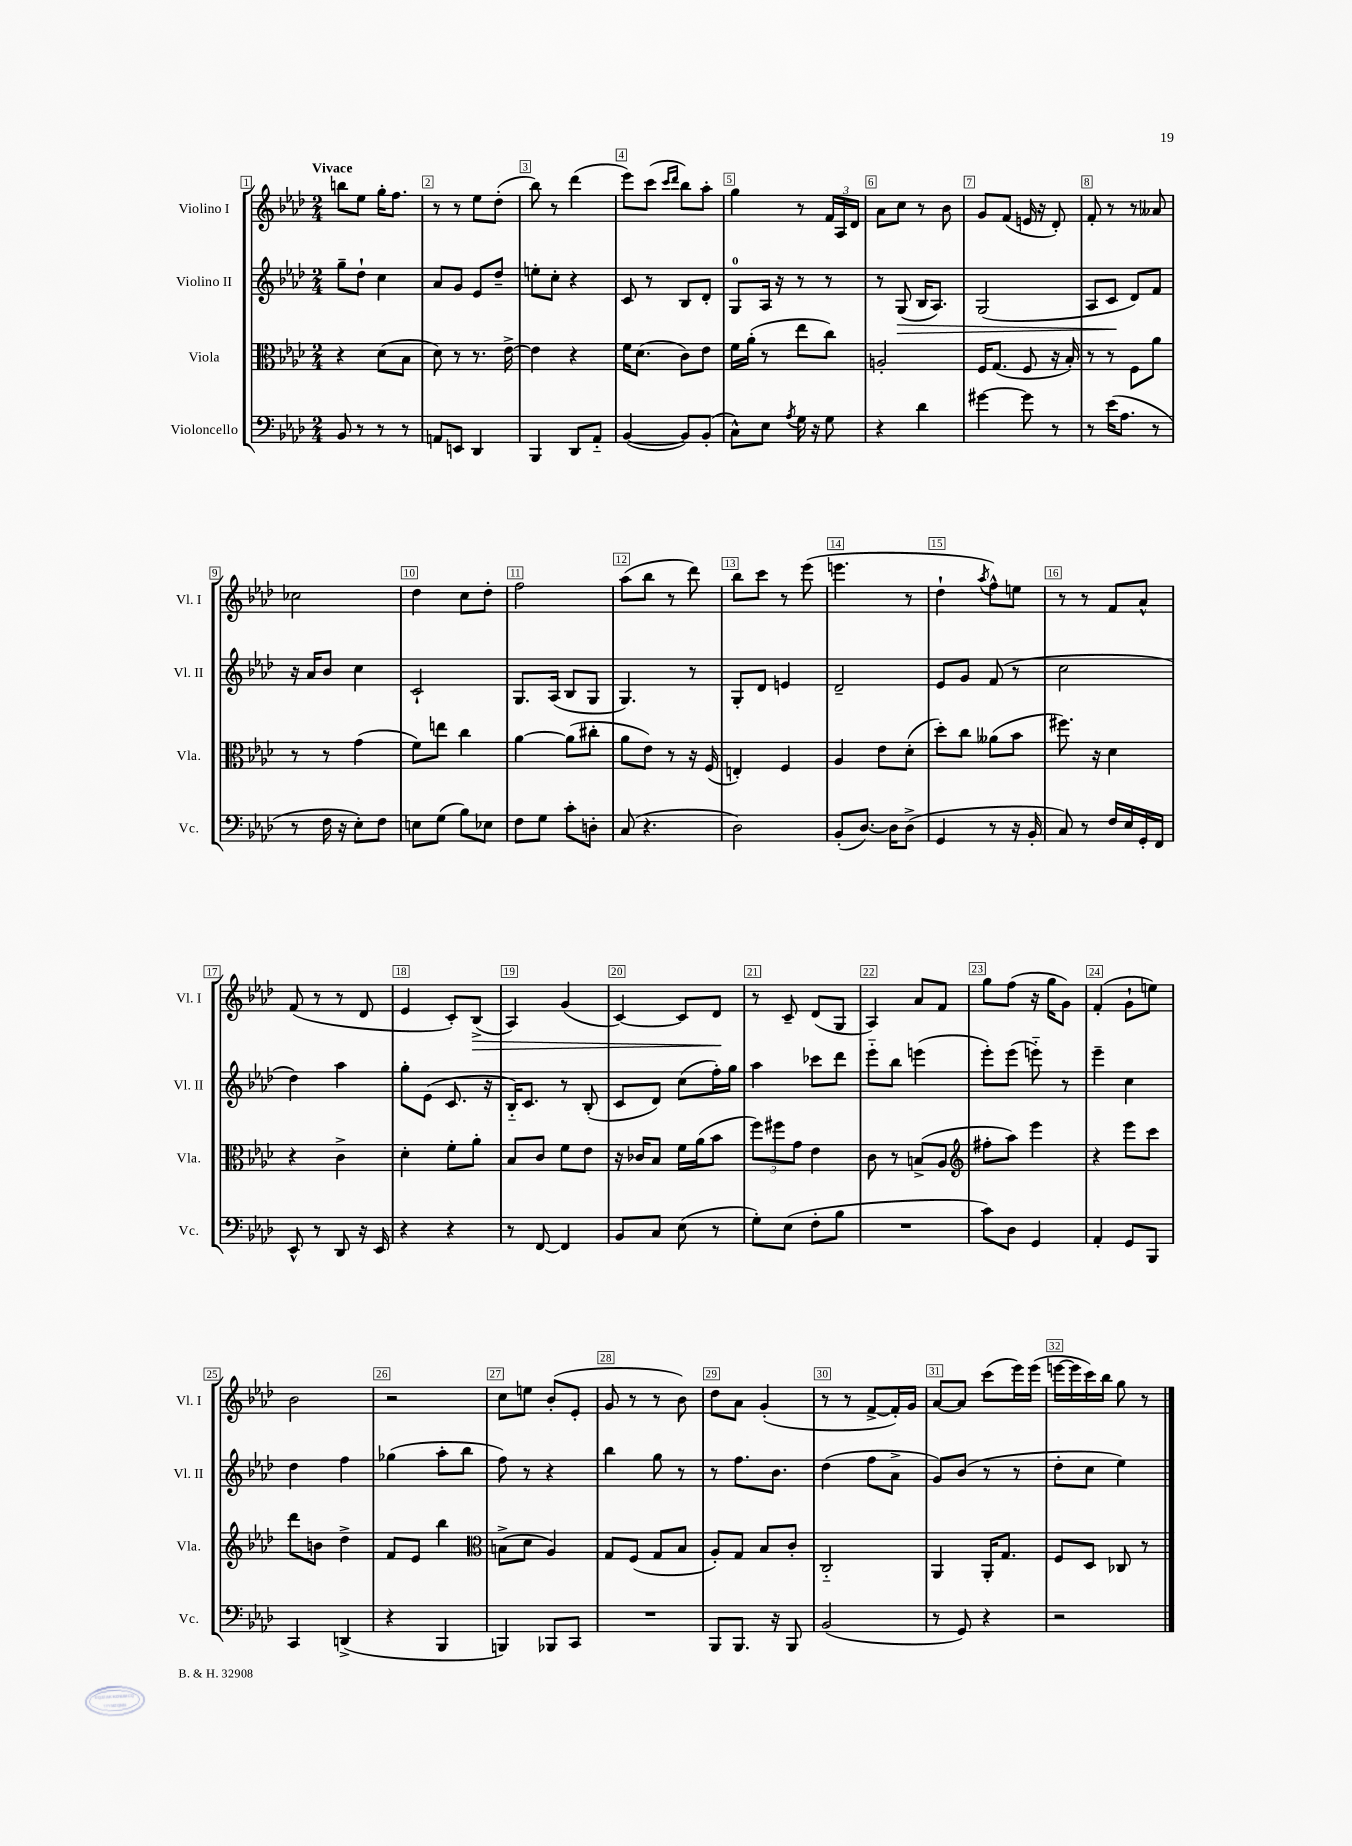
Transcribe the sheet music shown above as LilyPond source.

<<
\new StaffGroup <<
\new Staff = "s0" \with { instrumentName = "Violino I" shortInstrumentName = "Vl. I" } {
    \clef treble \key aes \major \numericTimeSignature \time 2/4 \tempo "Vivace"
    b''8 ees''8 g''16-. f''8. |
    r8 r8 ees''8 des''8-.( |
    bes''8) r8 des'''4( |
    ees'''8) c'''8( \grace { c'''16 des'''16 } bes''8) aes''8-. |
    g''4 r8 \tuplet 3/2 { f'16 aes16 des'16 } |
    aes'8 c''8 r8 bes'8 |
    g'8 f'8( e'16 r16 des'8-.) |
    f'8-. r8 r8 aeses'8 |
    ces''2 |
    des''4 c''8 des''8-. |
    f''2 |
    aes''8( bes''8 r8 des'''8) |
    bes''8 c'''8 r8 ees'''8( |
    e'''4. r8 |
    des''4-! \acciaccatura { aes''8 } f''8-^) e''8 |
    r8 r8 f'8 aes'8-^ |
    f'8( r8 r8 des'8 |
    ees'4 c'8-.) bes8->\>( |
    aes4) g'4( |
    c'4~) c'8 des'8\! |
    r8 c'8-- des'8( g8 |
    aes4) aes'8 f'8 |
    g''8 f''8( r16 g''16 g'8) |
    f'4-.( g'8-! e''8) |
    bes'2 |
    r2 |
    c''8 e''8 bes'8-.( ees'8-. |
    g'8 r8 r8 bes'8) |
    des''8 aes'8 g'4-.( |
    r8 r8 f'8~-> f'16-.) g'16 |
    aes'8~ aes'8 c'''8( ees'''16) ees'''16( |
    e'''16~ e'''16 c'''16) bes''16 g''8 r8 \bar "|." |
}
\new Staff = "s1" \with { instrumentName = "Violino II" shortInstrumentName = "Vl. II" } {
    \clef treble \key aes \major \numericTimeSignature \time 2/4
    g''8-- des''8-! c''4 |
    aes'8 g'8 ees'8 des''8-- |
    e''8-. c''8-. r4 |
    c'8 r8 bes8 des'8-. |
    g8-0 aes16 r16 r8 r8 |
    r8 g8\>( bes16 aes8.) |
    g2( |
    aes8 c'8\! des'8) f'8 |
    r16 aes'16 bes'8 c''4 |
    c'2-! |
    g8. aes16( bes8 g8 |
    g4.) r8 |
    g8-. des'8 e'4 |
    des'2-- |
    ees'8 g'8 f'8( r8 |
    c''2 |
    des''4) aes''4 |
    g''8-. ees'8( c'8. r16 |
    bes16-_) c'8. r8 bes8-.( |
    c'8 des'8) c''8( f''16-.) g''16 |
    aes''4 ces'''8 des'''8 |
    ees'''8-_ bes''8 e'''4( |
    ees'''8-.) ees'''8( e'''8-_) r8 |
    ees'''4-- c''4 |
    des''4 f''4 |
    ges''4( aes''8-. bes''8 |
    f''8) r8 r4 |
    bes''4 g''8 r8 |
    r8 f''8. bes'8. |
    des''4( f''8 aes'8-> |
    g'8) bes'8( r8 r8 |
    des''8-. c''8 ees''4) \bar "|." |
}
\new Staff = "s2" \with { instrumentName = "Viola" shortInstrumentName = "Vla." } {
    \clef alto \key aes \major \numericTimeSignature \time 2/4
    r4 des'8( bes8 |
    des'8) r8 r8. ees'16~-> |
    ees'4 r4 |
    f'16 des'8.( c'8) ees'8 |
    f'16 aes'16-.( r8 ees''8 c''8) |
    a2-. |
    f16 g8.( f8 r16 bes16-.) |
    r8 r8 f8 aes'8 |
    r8 r8 g'4( |
    f'8) e''8 c''4 |
    aes'4~ aes'8( cis''8-. |
    aes'8 ees'8) r8 r16 f16( |
    e4-.) f4 |
    aes4 ees'8 des'8-.( |
    des''8-.) c''8 aeses'8( bes'8 |
    fis''8.) r16 des'4 |
    r4 c'4-> |
    des'4-. f'8-. aes'8-. |
    bes8 c'8 f'8 ees'8 |
    r16 ces'16 bes8 f'16 aes'16( bes'8 |
    \tuplet 3/2 { f''8) fis''8 g'8 } ees'4 |
    c'8 r8 b8->( aes8 |
    \clef treble fis''8-. aes''8) ees'''4 |
    r4 ees'''8 c'''8 |
    des'''8 b'8 des''4-> |
    f'8 ees'8 bes''4 |
    \clef alto b8->( des'8 aes4) |
    g8 f8( g8 bes8 |
    aes8-.) g8 bes8 c'8-. |
    c2-_ |
    aes,4 aes,16-. g8. |
    f8 des8 ces8 r8 \bar "|." |
}
\new Staff = "s3" \with { instrumentName = "Violoncello" shortInstrumentName = "Vc." } {
    \clef bass \key aes \major \numericTimeSignature \time 2/4
    bes,8 r8 r8 r8 |
    a,8 e,8 des,4 |
    bes,,4 des,8 aes,8-_ |
    bes,4~( bes,8) bes,8-.( |
    c8-^) ees8 \acciaccatura { aes8 } g16 r16 g8 |
    r4 des'4 |
    gis'4~ gis'8 r8 |
    r8 ees'16( aes8. r8 |
    r8 f16 r16 ees8-.) f8 |
    e8 g8( bes8) ees8 |
    f8 g8 c'8-. d8-. |
    c8( r4. |
    des2) |
    bes,8-.( des8.~) des16 des8->( |
    g,4 r8 r16 bes,16-. |
    c8) r8 f16 ees16 g,16-. f,16 |
    ees,8-^ r8 des,8 r16 ees,16 |
    r4 r4 |
    r8 f,8~ f,4 |
    bes,8 c8 ees8( r8 |
    g8-.) ees8( f8-. bes8 |
    R2 |
    c'8) des8 g,4 |
    aes,4-. g,8 bes,,8 |
    c,4 d,4->( |
    r4 bes,,4 |
    b,,4) bes,,8 c,8 |
    R2 |
    bes,,8 bes,,8. r16 bes,,8 |
    bes,2( |
    r8 g,8) r4 |
    r2 \bar "|." |
}
>>
>>
\layout { \context { \Score \override BarNumber.break-visibility = ##(#f #t #t) barNumberVisibility = #all-bar-numbers-visible \override BarNumber.stencil = #(make-stencil-boxer 0.1 0.3 ly:text-interface::print) } }
